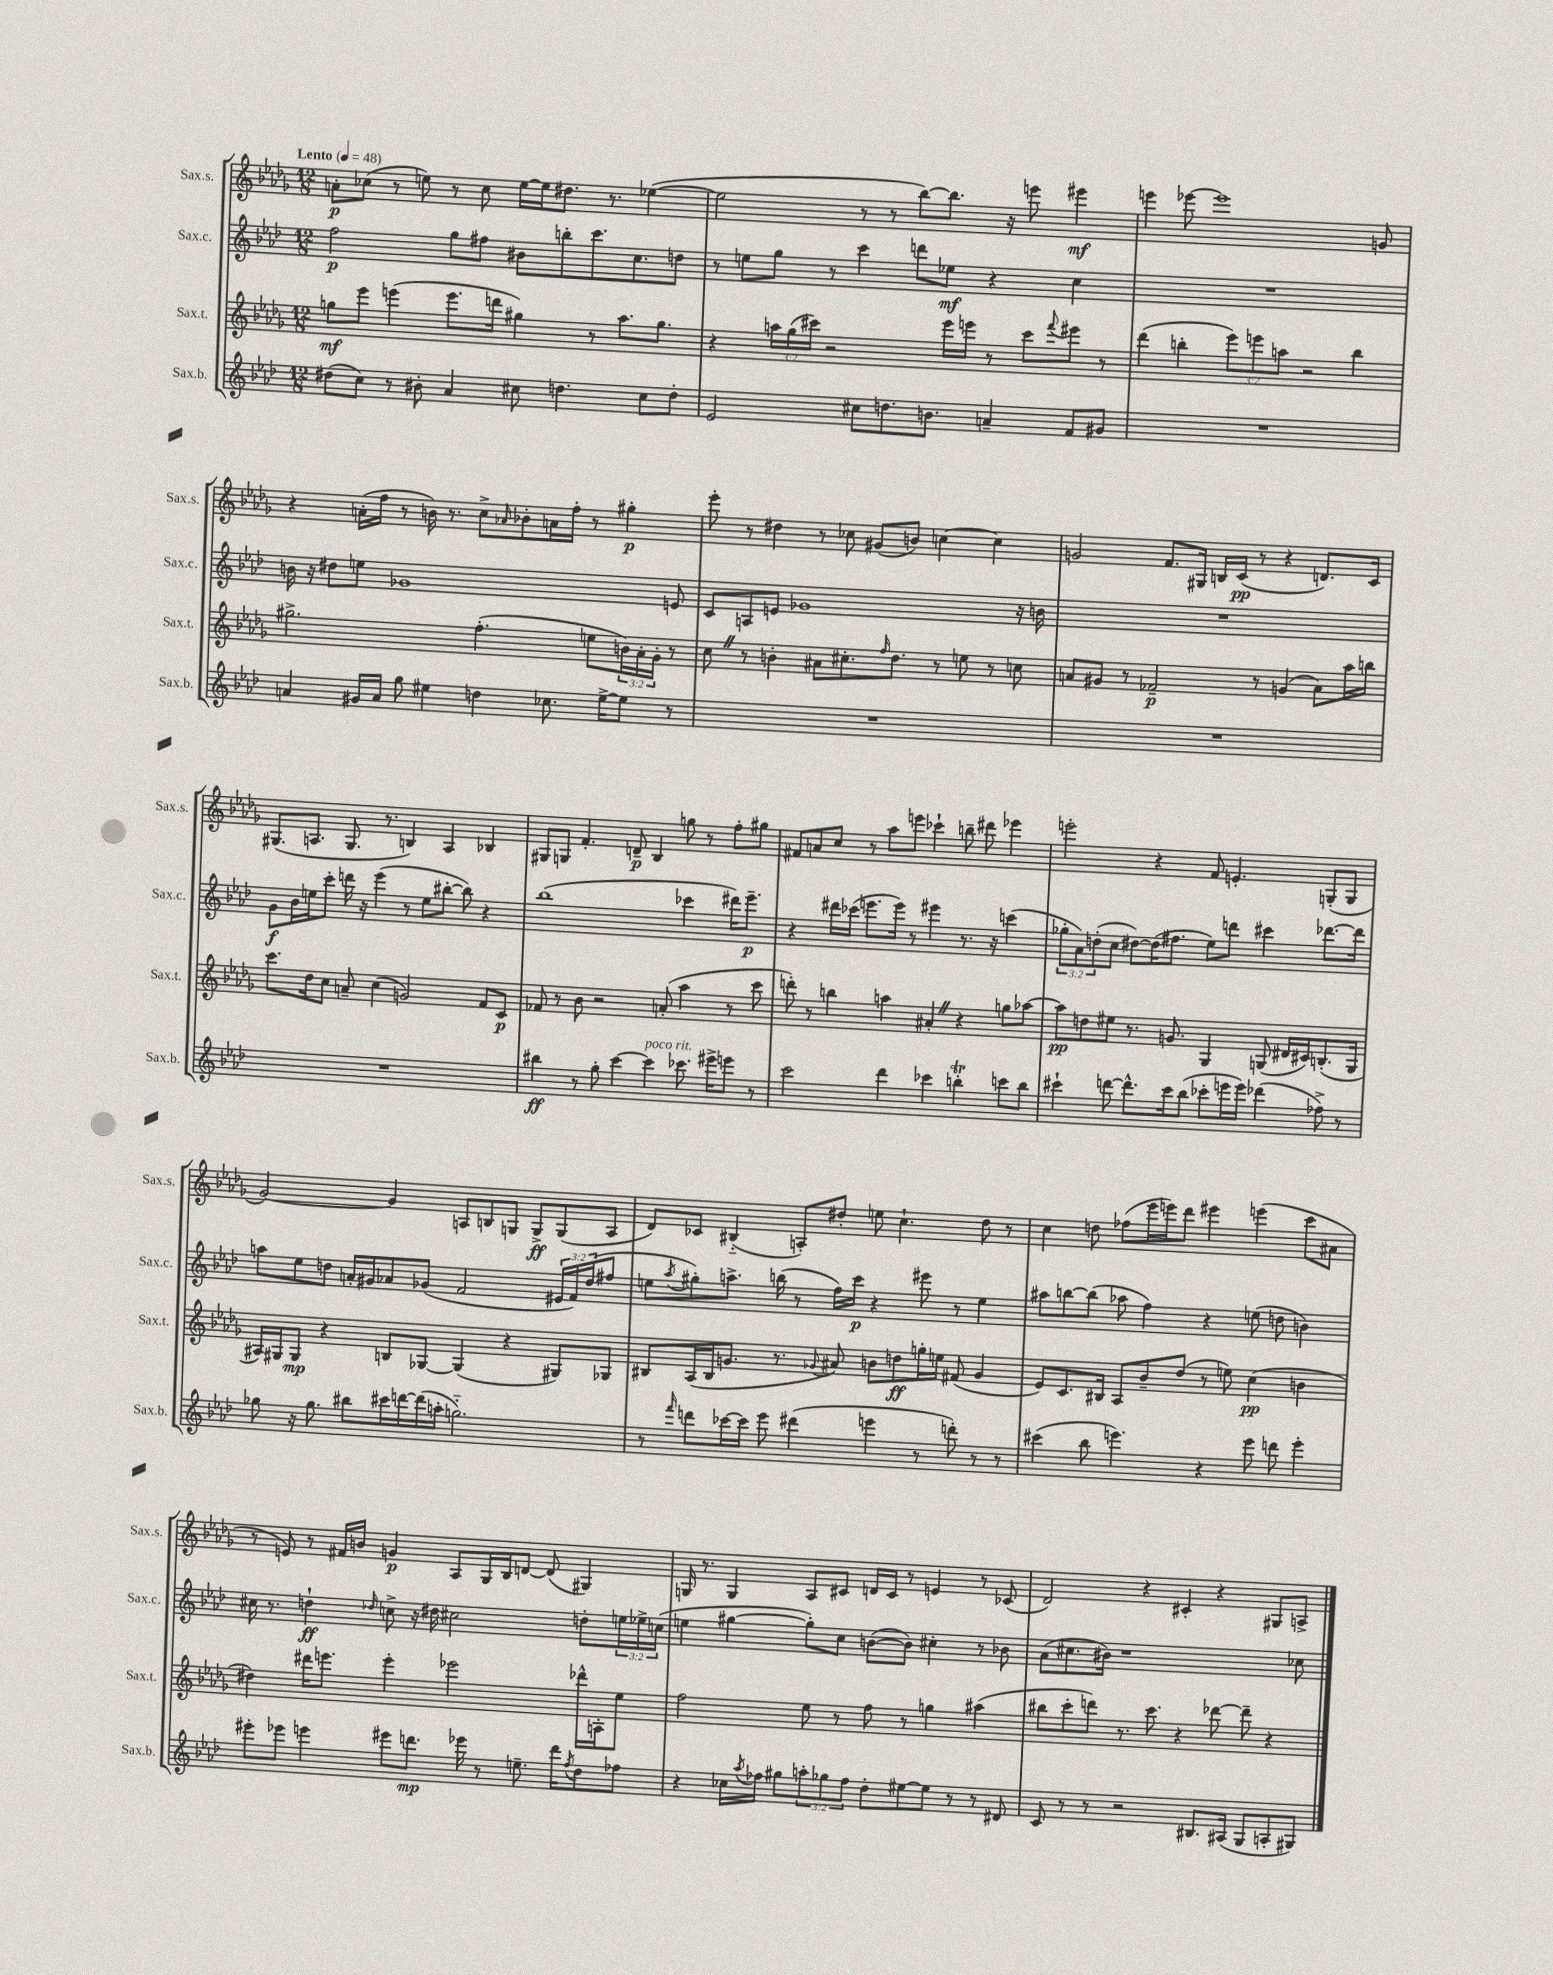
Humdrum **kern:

**kern	**dynam	**kern	**dynam	**kern	**dynam	**kern	**dynam
*part4	*part4	*part3	*part3	*part2	*part2	*part1	*part1
*staff4	*staff4	*staff3	*staff3	*staff2	*staff2	*staff1	*staff1
*I"Sax.b.	*	*I"Sax.t.	*	*I"Sax.c.	*	*I"Sax.s.	*
*I'Sax.b.	*	*I'Sax.t.	*	*I'Sax.c.	*	*I'Sax.s.	*
*clefG2	*	*clefG2	*	*clefG2	*	*clefG2	*
*k[b-e-a-d-]	*	*k[b-e-a-d-g-]	*	*k[b-e-a-d-]	*	*k[b-e-a-d-g-]	*
*M12/8	*	*M12/8	*	*M12/8	*	*M12/8	*
*MM48	*	*MM48	*	*MM48	*	*MM48	*
=1	=1	=1	=1	=1	=1	=1	=1
!	!	!	!	!	!	!LO:TX:a:B:t=Lento	!
(8dd#X\L	.	8ggn\L	mf	2ff\	p	8an'\L	p
8cc\J)	.	8eee-\J	.	.	.	(8cc-X\J	.
8r	.	(4eeen\	.	.	.	8r	.
8b#X'\	.	.	.	.	.	8een\)	.
4a-/	.	8.eee\L	.	8gg\L	.	8r	.
.	.	.	.	8ff#X\J	.	8cc-\	.
.	.	16dddn\Jk	.	.	.	.	.
8cc#X\	.	4gg#X\)	.	8b#X\L	.	[16ee\LL	.
.	.	.	.	.	.	16ee\J]	.
4.ddn\	.	.	.	8bbn'\	.	8.dd#X\J	.
.	.	8r	.	8.ccc\	.	.	.
.	.	.	.	.	.	8.r	.
.	.	8.aa-\L	.	.	.	.	.
.	.	.	.	8.cc\	.	.	.
8cc#\L	.	.	.	.	.	([4ee-X\	.
.	.	8.gg#\J	.	.	.	.	.
8dd'\J	.	.	.	8ddn\J	.	.	.
=2	=2	=2	=2	=2	=2	=2	=2
2e-/	.	4r	.	8r	.	2ee-\]	.
.	.	.	.	8een\L	.	.	.
.	.	24aan\LL	.	8gg\J	.	.	.
.	.	(24gg-\	.	.	.	.	.
.	.	24ccc#X\JJ)	.	.	.	.	.
.	.	2r	.	8r	.	.	.
8cc#X\L	.	.	.	4ccc\	.	8r	.
8.ddn\	.	.	.	.	.	8r	.
.	.	.	.	8dddn\L	.	[8bb-\L)	.
8.bn\J	.	.	.	.	.	.	.
.	.	16eee-\LL	.	8ee-X\J	mf	8.bb-\J]	.
.	.	16eeen\JJ	.	.	.	.	.
4an~/	.	8r	.	4r	.	.	.
.	.	.	.	.	.	16r	.
.	.	8ccc#\L	.	.	.	8eeen\	.
.	.	8qqfff/	.	.	.	.	.
8f/L	.	8eee#X\J	.	4cc\	.	4eee#X\	mf
8g#X/J	.	8r	.	.	.	.	.
=3	=3	=3	=3	=3	=3	=3	=3
1.r	.	(4ddd-\	.	1.r	.	4eeen\	.
.	.	4bbn'\	.	.	.	[8eee-X\	.
.	.	.	.	.	.	1eee-]	.
.	.	12eee-\L)	.	.	.	.	.
.	.	12eeen\	.	.	.	.	.
.	.	12aan\J	.	.	.	.	.
.	.	2r	.	.	.	.	.
.	.	4bb\	.	.	.	.	.
.	.	.	.	.	.	8gn/	.
!!LO:LB:g=z
=4	=4	=4	=4	=4	=4	=4	=4
4an/	.	2.gg#X^\	.	16bn\	.	4r	.
.	.	.	.	16r	.	.	.
.	.	.	.	8dd#X\L	.	.	.
16g#X/LL	.	.	.	8een\J	.	(16an'\LL	.
16a/JJ	.	.	.	.	.	16ff\JJ	.
8gg\	.	.	.	1g-X	.	8r	.
4ee#X\	.	.	.	.	.	16bn\)	.
.	.	.	.	.	.	8.r	.
4ddn\	.	(4.ff'\	.	.	.	8cc^\L	.
.	.	.	.	.	.	16qqa-X/	.
.	.	.	.	.	.	8b-X'\	.
8.cc-X\	.	.	.	.	.	16an\L	.
.	.	.	.	.	.	16ff'\JJ	.
.	.	8een\L	.	.	.	8r	.
[16ee#^\KL	.	.	.	.	.	.	.
8ee#\J]	.	24bn\L)	.	.	.	4gg#X'\	p
.	.	24a-'\	.	.	.	.	.
.	.	24g-'\JJ	.	.	.	.	.
8r	.	8r	.	8en/	.	.	.
=5	=5	=5	=5	=5	=5	=5	=5
1.r	.	8ccZ\	.	8c/L	.	8eee-'\	.
.	.	8r	.	8An/	.	8r	.
.	.	4bn'\	.	8en/J	.	4dd#X\	.
.	.	.	.	1g-X	.	.	.
.	.	8a#X\L	.	.	.	8r	.
.	.	8.cc#X'\	.	.	.	8cc-X\	.
.	.	.	.	.	.	(8g#X/L	.
.	.	16qqff/	.	.	.	.	.
.	.	8.dd-\J	.	.	.	.	.
.	.	.	.	.	.	8bn/J)	.
.	.	8r	.	.	.	[4ccn\	.
.	.	8een\	.	.	.	.	.
.	.	8r	.	.	.	4cc\]	.
.	.	8ccn\	.	16r	.	.	.
.	.	.	.	16bn\	.	.	.
=6	=6	=6	=6	=6	=6	=6	=6
1.r	.	8an/L	.	1.r	.	2gn/	.
.	.	8g#X/J	.	.	.	.	.
.	.	8r	.	.	.	.	.
.	.	2f-X~/	p	.	.	.	.
.	.	.	.	.	.	8.f/L	.
.	.	.	.	.	.	16G#X/Jk	.
.	.	.	.	.	.	16Bn/LL	.
.	.	.	.	.	.	(16c/JJ	pp
.	.	8r	.	.	.	8r	.
.	.	(4gn/	.	.	.	4r	.
.	.	8a\L)	.	.	.	8.dn/L)	.
.	.	16aa-\L	.	.	.	.	.
.	.	16bbn\JJ	.	.	.	16c/Jk	.
!!LO:LB:g=z
=7	=7	=7	=7	=7	=7	=7	=7
1.r	.	8.ccc\L	.	8g\L	f	(8.G#X/L	.
.	.	.	.	16b-\L	.	.	.
.	.	16dd-\k	.	16een\J	.	8.An/J	.
.	.	8cc\J	.	8ccc'\J	.	.	.
.	.	8an~/	.	16dddn\	.	8.G#/	.
.	.	.	.	16r	.	.	.
.	.	(4cc\	.	(4eee-\	.	.	.
.	.	.	.	.	.	8.r	.
.	.	2gn/)	.	8r	.	4Bn/)	.
.	.	.	.	8ee\L	.	.	.
.	.	.	.	[8bb#X'\J	.	4A/	.
.	.	.	.	8bb#\])	.	.	.
.	.	8f/L	.	4r	.	4B-X/	.
.	.	8c/J	p	.	.	.	.
=8	=8	=8	=8	=8	=8	=8	=8
4bb#X\	ff	8f-X/	.	(1bb-	.	8G#X/L	.
.	.	8r	.	.	.	8Gn/J	.
8r	.	8b-\	.	.	.	4.f'/	.
8gg'\	.	2r	.	.	.	.	.
[4ccc\	.	.	.	.	.	.	.
.	.	.	.	.	.	8dn~/	p
!LO:TX:a:i:t=poco rit.	!	!	!	!	!	!	!
4ccc\]	.	.	.	.	.	4B-/	.
.	.	(8an'/	.	.	.	.	.
8.ccc-X\	.	4aa-\	.	4ccc-X\	.	8ggn\	.
.	.	.	.	.	.	8r	.
16eee#X^\KL	.	.	.	.	.	.	.
8eeen\J	.	8r	.	16ddd#X\KL)	.	8ff'\L	.
.	.	.	.	8.eee-~\J	p	.	.
8r	.	8ccc\	.	.	.	8gg#X\J	.
=9	=9	=9	=9	=9	=9	=9	=9
2ccc\	.	8dddn'\)	.	4r	.	8f#X/L	.
.	.	8r	.	.	.	8an/	.
.	.	4bbn\	.	16ddd#X\LL	.	8cc/J	.
.	.	.	.	(16ccc-X\JJ	.	.	.
.	.	.	.	8.eeen\L	.	8r	.
4ddd-\	.	4aan\	.	.	.	8aa-\L	.
.	.	.	.	16eee\Jk)	.	.	.
.	.	.	.	8r	.	8eeen\J	.
4ccc-X\	.	4a#X'Z/	.	4eee#X\	.	4ccc-X`\	.
4bbnt'\	.	4r	.	8.r	.	8bbn~\	.
.	.	.	.	.	.	8ddd#X\	.
.	.	.	.	16r	.	.	.
8cccn\L	.	8ggn\L	.	(4cccn\	.	4eee-X\	.
8bb\J	.	[8aa-X\J	.	.	.	.	.
=10	=10	=10	=10	=10	=10	=10	=10
4ccc#X`\	.	8aa-\L]	pp	12gg-X'\L	.	2eeen'\	.
.	.	.	.	12a-\)	.	.	.
.	.	8ddn\	.	.	.	.	.
.	.	.	.	(12ddn'\	.	.	.
[8dddn\	.	8ee#X\J	.	8cc\J	.	.	.
8.ddd^^\L]	.	8.r	.	[8dd#X\L)	.	.	.
.	.	.	.	(16dd#\K]	.	4r	.
16ccc#\k	.	8.gn/	.	8.ff#X\J	.	.	.
(8bb-\J	.	.	.	.	.	.	.
8ccc-X'\L	.	4G-/	.	8ee-\L)	.	8f/	.
16eeen\L	.	.	.	8dddn\J	.	4.en'/	.
16eee\JJ)	.	.	.	.	.	.	.
(4ddd-X\	.	(8Gn/	.	4ccc#X\	.	.	.
.	.	16d#X/LL	.	.	.	.	.
.	.	16c#X/J)	.	.	.	.	.
8ff-X^\)	.	(8.Bn'/	.	[8.ddd-X\L	.	(8Gn'/L	.
8r	.	.	.	.	.	8G/J	.
.	.	16G/Jk	.	16ddd-\Jk]	.	.	.
!!LO:LB:g=z
=11	=11	=11	=11	=11	=11	=11	=11
8gg-X\	.	16A#X/LL)	.	8aan\L	.	[2g-/)	.
.	.	16G#X/J	.	.	.	.	.
16r	.	8G#/J	mp	8ee-\	.	.	.
8.gg-\	.	.	.	.	.	.	.
.	.	4r	.	8ddn\J	.	.	.
8bb#X\L	.	.	.	16an'/LL	.	.	.
.	.	.	.	16g#X/J	.	.	.
16ccc#X\L	.	8Bn/L	.	8a-X/	.	4g-/]	.
[16dddn\	.	.	.	.	.	.	.
(16ddd\]	.	[8G-X/J	.	(8g-X/J	.	.	.
16aan'\JJ	.	.	.	.	.	.	.
2.ggn\)	.	(4G-/]	.	2f/	.	8An/L	.
.	.	.	.	.	.	8Bn/	.
.	.	4r	.	.	.	8Gn/J	.
.	.	.	.	.	.	8G^/L	ff
.	.	8G#X/L)	.	24e#X/LL	.	(8G/	.
.	.	.	.	24f/)	.	.	.
.	.	.	.	(24dd/J	.	.	.
.	.	8G-X/J	.	8ff#X/J	.	8A/J	.
=12	=12	=12	=12	=12	=12	=12	=12
8r	.	8B#X/L	.	8een\L	.	8d-/L)	.
16qqfff/	.	.	.	8qaa-/	.	.	.
8dddn\L	.	(16A-/L	.	8gg#X'\)	.	8c-X/J	.
.	.	16B#/J	.	.	.	.	.
[16ccc-X\L	.	8.gn/J	.	8.aan^\J	.	(4B#X/	.
16ccc-\JJ]	.	.	.	.	.	.	.
8eee-\	.	.	.	.	.	.	.
.	.	8.r	.	(16bbn\	.	.	.
(4ddd#X\	.	.	.	8r	.	8An'/L)	.
.	.	8qqg-X/	.	.	.	.	.
.	.	8a#X/)	.	16ff\LL)	.	8dd#X'/J	.
.	.	.	.	16ccc\JJ	p	.	.
4eeen\	.	8bn\L	.	4r	.	8een\	.
.	.	8ddn\	ff	.	.	4.cc`\	.
8r	.	16ggn'\L	.	8eee#X\	.	.	.
.	.	16een\JJ	.	.	.	.	.
8dddn'\)	.	(8f#X/	.	8r	.	.	.
8r	.	4g-/	.	4ee\	.	8dd#\	.
8r	.	.	.	.	.	8r	.
=13	=13	=13	=13	=13	=13	=13	=13
(4ccc#X\	.	8e-/L)	.	8aa#X\L	.	4cc\	.
.	.	8.c/	.	[8bbn\	.	.	.
8bb-\	.	.	.	(8bb\J]	.	8ddn\	.
.	.	16B#X/Jk	.	.	.	.	.
4.eeen\)	.	8A-/L	.	8aa-X\	.	(8ff-X\L	.
.	.	8b-~/	.	4ff\)	.	16eee-\L	.
.	.	.	.	.	.	16eeen\J)	.
.	.	(8dd-/J	.	.	.	8ddd-\J	.
4r	.	8r	.	4r	.	4eee#X\	.
.	.	8een\)	.	.	.	.	.
8eee\	.	(4cc\	pp	(8een\	.	(4eeen\	.
8dddn\	.	.	.	8ddn\	.	.	.
4eee'\	.	4bn\	.	4bn\)	.	8ccc\L	.
.	.	.	.	.	.	8a#X\J	.
!!LO:LB:g=z
=14	=14	=14	=14	=14	=14	=14	=14
8eee#X'\L	.	4dd#X\)	.	16cc#X\	.	8r	.
.	.	.	.	8.r	.	.	.
8eee-X\J	.	.	.	.	.	8en/)	.
4eeen\	.	16ddd#X\KL	.	4ddn`\	ff	8r	.
.	.	8.eeen\J	.	.	.	.	.
.	.	.	.	.	.	16f#X/LL	.
.	.	.	.	.	.	16bn/JJ	.
.	.	.	.	16qqdd-X/	.	.	.
8eee#X\L	.	4eee'\	.	8ccn^\	.	4gn/	p
8.dddn\J	mp	.	.	16r	.	.	.
.	.	.	.	16dd#X\	.	.	.
.	.	2eee-X\	.	2cc#X\	.	8A-/L	.
16eee-X\	.	.	.	.	.	.	.
8r	.	.	.	.	.	16G-/L	.
.	.	.	.	.	.	16B-/J	.
8.een~\	.	.	.	.	.	[8dn/J	.
.	.	.	.	.	.	(8d/]	.
16ddd\KL	.	.	.	.	.	.	.
8qff/	.	.	.	.	.	.	.
8dd-\	.	16ddd-X^^\LL	.	8ddn'\L	.	4G#X/)	.
.	.	16An'\J	.	.	.	.	.
8ff-X\J	.	8ee-\J	.	24een\L	.	.	.
.	.	.	.	24ee-X^\	.	.	.
.	.	.	.	(24ccn\JJ	.	.	.
=15	=15	=15	=15	=15	=15	=15	=15
4r	.	2ff\	.	4een\	.	16Gn/	.
.	.	.	.	.	.	8.r	.
16cc-X\LL	.	.	.	[4gg#X\	.	4G/	.
8qaa-/	.	.	.	.	.	.	.
16ff-X\JJ	.	.	.	.	.	.	.
8gg#X\L	.	.	.	.	.	.	.
12aan'\	.	8ee-\	.	8gg#'\L])	.	8A-/L	.
12gg-X\	.	.	.	.	.	.	.
.	.	8r	.	8cc\J	.	8c#X/J	.
12ff-\J	.	.	.	.	.	.	.
8dd-'\L	.	8ff\	.	([8bn\L	.	16dn/LL	.
.	.	.	.	.	.	16c#/JJ	.
[8ee#X\	.	8r	.	8b\J])	.	8r	.
8ee#\J]	.	4ggn\	.	4cc#X'\	.	4en/	.
8r	.	.	.	.	.	.	.
8r	.	(4aa#X\	.	8r	.	8r	.
8d#X/	.	.	.	8b-X\	.	(8c-X/	.
=16	=16	=16	=16	=16	=16	=16	=16
8c/	.	8bb#X\L	.	(8a-\L	.	2d-/)	.
8r	.	8ccc'\	.	8.cc#X\	.	.	.
8r	.	8dddn\J)	.	.	.	.	.
.	.	.	.	16b#X\Jk)	.	.	.
2r	.	8.r	.	1r	.	.	.
.	.	.	.	.	.	4r	.
.	.	8.ccc\	.	.	.	.	.
.	.	4r	.	.	.	4c#X'/	.
8.B#X/L	.	.	.	.	.	.	.
.	.	[8ddd-X\	.	.	.	4r	.
(16A#X/Jk	.	.	.	.	.	.	.
8G/L	.	8ddd-~\]	.	.	.	.	.
8An'/	.	4r	.	.	.	8G#X/L	.
8G#X/J)	.	.	.	8cc-X\	.	8An^/J	.
==	==	==	==	==	==	==	==
*-	*-	*-	*-	*-	*-	*-	*-
